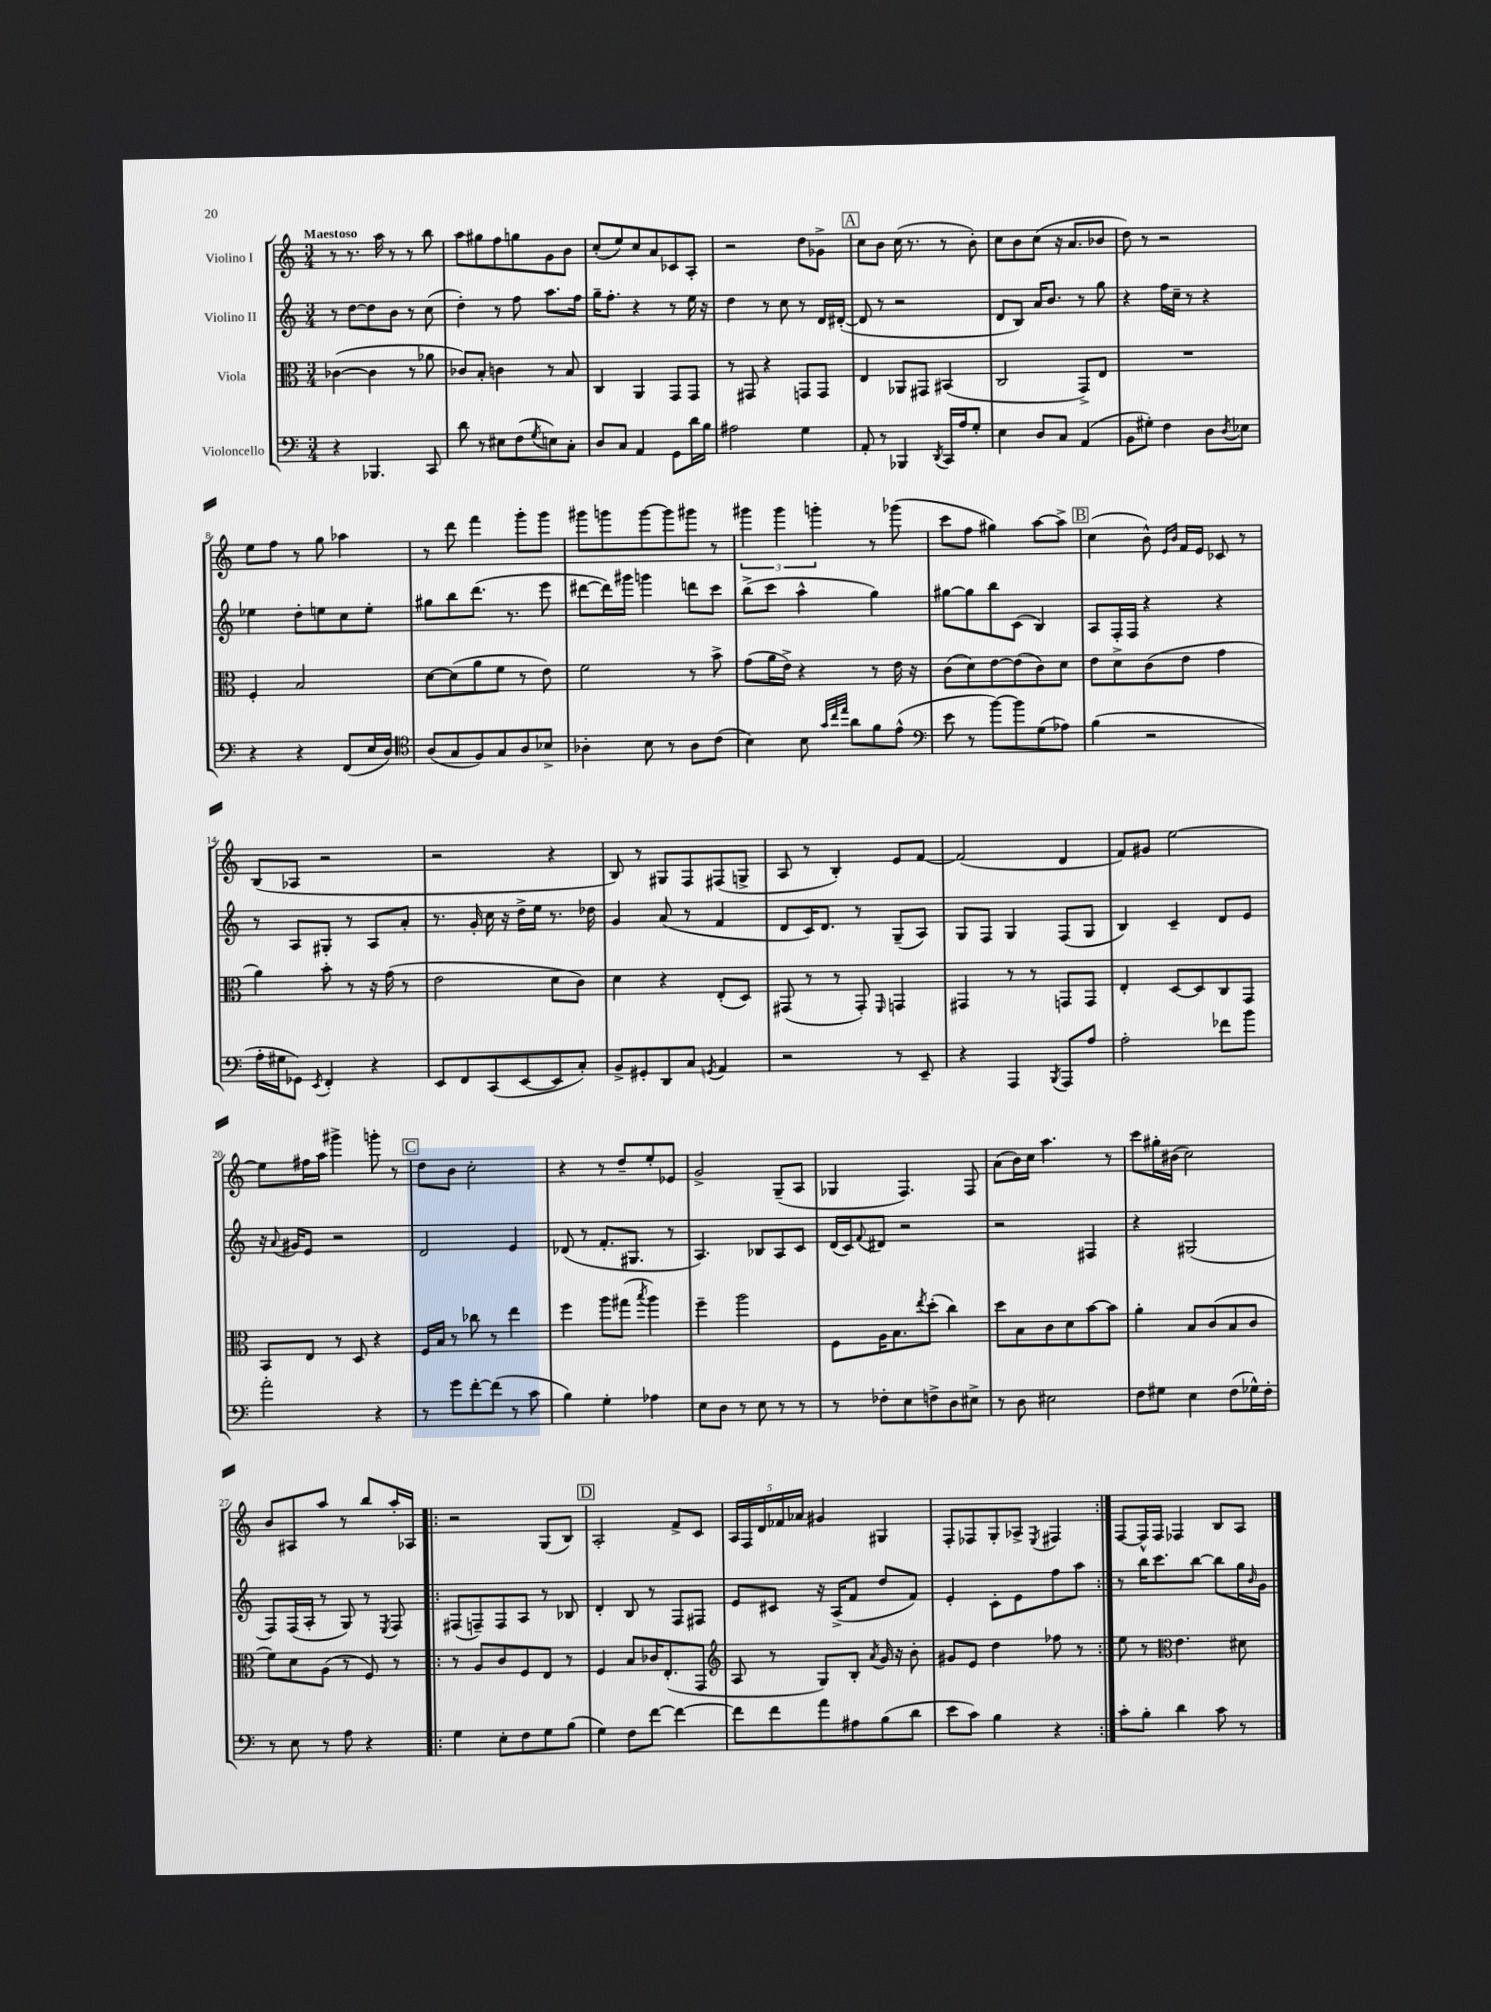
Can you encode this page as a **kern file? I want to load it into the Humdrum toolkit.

**kern	**kern	**kern	**kern
*part4	*part3	*part2	*part1
*staff4	*staff3	*staff2	*staff1
*I"Violoncello	*I"Viola	*I"Violino II	*I"Violino I
*clefF4	*clefC3	*clefG2	*clefG2
*k[]	*k[]	*k[]	*k[]
*M3/4	*M3/4	*M3/4	*M3/4
=1	=1	=1	=1
!	!	!	!LO:TX:a:B:t=Maestoso
4r	([4c-X\	8r	8r
.	.	[8dd\L	8.r
4.BBB-X/	4c-\]	8dd\]	.
.	.	.	16aa\
.	.	8b\J	8r
.	8r	8r	8r
8CC/	8a-X\	(8cc\	8bb\
=2	=2	=2	=2
8d\	8c-X/L)	4dd'\)	8aa\L
8r	8B'/J	.	8gg#X\
8E#X\L	4cn\	8r	8ff\
(8F\	.	8ff\	8ggn\
8qG/	.	.	.
8En\)	8r	8.aa\L	8g\
8C'\J	8B/	.	8b\J
.	.	16ff\Jk	.
=3	=3	=3	=3
8D/L	4C/	16gg~\KL	(8cc'/L
.	.	8.ff'\J	.
8C/J	.	.	8ee/)
4AA/	4AA/	4r	8cc/
.	.	.	8a/
8GG\L	8GG/L	8r	8c-X/
16d\L	8GG/J	16ee\	8A'/J
16B\JJ	.	16r	.
=4	=4	=4	=4
2A#X\	8r	4dd\	2r
.	8GG#X/	.	.
.	4r	8r	.
.	.	8cc\	.
4G\	8GGn/L	8r	8dd\L
.	8GG/J	16d/LL	8g-X^\J
.	.	([16d#X'/JJ	.
!!LO:REH:place=s1:t=A
=5	=5	=5	=5
8AA'/	4E/	8d#/]	8cc\L
8r	.	8r	8b\J
4BBB-X/	8AA-X/L	2r	(16cc\
.	.	.	8.r
.	8GG#X/J	.	.
8qDD/	.	.	.
16CC/LL	(4BB#X/	.	8r
16A/J	.	.	.
8G'/J	.	.	8b'\)
=6	=6	=6	=6
4E\	2C/	8d/L	8cc\L
.	.	8B/J)	8b\
8D/L	.	16a/KL	(8cc\J
.	.	8.b/J	.
8C/J	.	.	16r
.	.	.	8.a/L
(4AA/	8GG^/L)	8r	.
.	8E/J	8gg\	8b-X/J
=7	=7	=7	=7
8BB\L	2.r	4r	8dd\)
8G#X'\J)	.	.	8r
4F\	.	16ff\LL	2r
.	.	16cc~\JJ	.
.	.	8r	.
8D\L	.	4r	.
8qD/	.	.	.
8E-X\J	.	.	.
!!LO:LB:g=z
=8	=8	=8	=8
4r	4F'/	4ee-X\	8ee\L
.	.	.	8ff\J
4r	2B/	8dd'\L	8r
.	.	8een\	8gg\
(8FF/L	.	8cc\	4aa-X\
16E/L	.	8ee'\J	.
16D/JJ)	.	.	.
=9	=9	=9	=9
*clefC4	*	*	*
(8A/L	[8d\L	8gg#X\L	8r
8G/	(8d\]	8bb\	8ddd\
8F/)	8a\	(8.ddd\J	4fff\
8G/	8f\J	.	.
.	.	8.r	.
8A/	8r	.	8ggg'\L
8B-X^/J	8e\)	8eee\	8ggg\J
=10	=10	=10	=10
4A-X'\	2f\	[8ddd#X\L	8ggg#X\L
.	.	16ddd#\L])	8gggn\
.	.	16ggg#X\JJ	.
8B\	.	4gggn\	[8ggg\
8r	.	.	8ggg\]
8A-\L	8r	8dddn\L	8ggg#X\J
(8c\J	8b^\	8ccc\J	8r
=11	=11	=11	=11
4B\)	(8g\L	(8bb^\L	6ggg#X\
.	16a\L	8ccc\J	.
.	.	.	6ggg#\
.	16e^\JJ)	.	.
8B\	4r	4aa^^\	.
.	.	.	6gggn'\
32qqg/LLL	.	.	.
32qqcc/	.	.	.
32qqee/JJJ	.	.	.
8a\L	.	.	.
8f\	8r	4gg\)	8r
(8e^^\J	16e\	.	(8ggg-X\
.	16r	.	.
=12	=12	=12	=12
*clefF4	*	*	*
8e\	(8c\L	[8gg#X\L	8ccc\L
8r	8d\)	8gg#\]	8ff\J
[8b\L)	[8e\	8bb\	4gg#X\)
8b\]	(8e\]	(8c\J	.
(8G\	8c\)	4B/)	[8aa\L
8A-X\J)	8d\J	.	8aa^\J]
!!LO:REH:place=s1:t=B
=13	=13	=13	=13
(4B\	8e\L	8A/L	(4cc\
.	8d^\	16F'/L	.
.	.	16F/JJ	.
2r	(8c\	4r	8b^^\)
.	.	.	16qqe/LL
.	.	.	16qqb/JJ
.	8e\J	.	16f/LL
.	.	.	16e/JJ
.	4g\	4r	8c-X/
.	.	.	8r
!!LO:LB:g=z
=14	=14	=14	=14
16A'\LL	4a\)	8r	(8B/L
16G#X\J	.	.	.
8GG-X\J)	.	8A/L	8A-X/J
8qEE/	.	.	.
4FF'/	8b'\	8G#X'/J	2r
.	8r	8r	.
4r	16r	8A/L	.
.	(16g\	.	.
.	8r	8a'/J	.
=15	=15	=15	=15
8EE/L	2e\	8.r	2r
8FF/	.	.	.
.	.	16g'/	.
(8CC/	.	16cc\	.
.	.	16r	.
[8EE/	.	16dd^\LL	.
.	.	16ee\JJ	.
8EE/]	8d\L	8.r	4r
8C'/J)	8c\J)	.	.
.	.	16dd-X\	.
=16	=16	=16	=16
8BB^/L	4d\	4g/	8B/)
8GG#X'/	.	.	8r
8DD/	4r	(8a/	8G#X/L
8C/J	.	8r	8F/
8qGGn/	.	.	.
4AA/	(8E'/L	4f/	(8F#X/
.	8D/J)	.	8Gn^/J
=17	=17	=17	=17
2r	(8GG#X/	8d/L	8A/
.	8r	16c/K)	8r
.	.	8.d/J	.
.	8r	.	4B'/)
.	8GG#'/)	8r	.
.	16qqFF/	.	.
8r	4GGn/	(8G~/L	8e/L
8EE~/	.	8A/J)	[8f/J
=18	=18	=18	=18
4r	4GG#X/	8G/L	(2f/]
.	.	8F/J	.
4AAA/	8r	4G/	.
.	8r	.	.
8qBBB/	.	.	.
8AAA/L	8GGn/L	(8F/L	4d/
8A/J	8GG/J	8G/J	.
=19	=19	=19	=19
2A'\	4E'/	4B/)	8f/L)
.	.	.	8g#X/J
.	[8D/L	4c~/	[2ee\
.	8D/]	.	.
8f-X\L	8C/	8d/L	.
8b\J	8GG/J	8e/J	.
!!LO:LB:g=z
=20	=20	=20	=20
2a'\	8BB/L	16r	8ee\L]
.	.	8qqa/	.
.	.	16g#X/KL	.
.	8E/J	8e/J	16ff#X\L
.	.	.	16aa\JJ
.	8r	2r	4ggg#X^\
.	8D/	.	.
4r	4r	.	8gggn'\
.	.	.	8r
!!LO:REH:place=s1:t=C
=21	=21	=21	=21
8r	16F/LL	2d/	8dd\L
.	16B/JJ	.	.
8g\L	8r	.	8b\J
[8f'\	8cc-X\	.	2cc'\
(8f\J]	8r	.	.
8r	4ee\	4e/	.
8c\	.	.	.
=22	=22	=22	=22
4B\)	4ff\	(8d-X/	4r
.	.	8r	.
4G'\	8aa\L	8.f'/L	8r
.	(8gg#X\J	.	8dd~/L
.	.	8.G#X/J	.
.	8qbb/	.	.
4A-X\	4aa\)	.	8ee'/
.	.	8r	8e-X/J
=23	=23	=23	=23
8E\L	4ff~\	4.A/)	2g^/
8D\J	.	.	.
8r	2aa\	.	.
8E\	.	8B-X/L	.
8r	.	8A/	(8G~/L
8r	.	8c/J	8A/J
=24	=24	=24	=24
8r	8F\L	(16d/LL	4G-X/
.	.	16c/J)	.
.	.	8qqf/	.
8F-X'\L	16A\K	8d#X/J	.
.	8.B\	.	.
8E\	.	2r	4.F/)
.	8qee/	.	.
8Fn^\	(8dd'\J	.	.
8D\	4cc\)	.	.
8E#X^\J	.	.	8F/
=25	=25	=25	=25
8r	8dd\L	2r	(8a\L
8D\	8B\	.	16b\L)
.	.	.	16cc\JJ
2E#X\	8c\	.	4.aa\
.	8d\	.	.
.	[8b\	4F#X/	.
.	8b\J]	.	8r
=26	=26	=26	=26
8F\L	4a'\	4r	8ccc\L
8G#X\J	.	.	16gg#X'\L
.	.	.	(16b#X\JJ
4E\	8B/L	(2G#X/	2cc\)
.	(8c/	.	.
(8F\L	8B/	.	.
16G-X^^\L)	8c/J	.	.
16F'\JJ	.	.	.
!!LO:LB:g=z
=27	=27	=27	=27
8r	8f\L)	8F/L)	8b/L
8E\	8d\	(16F/L	8A#X/
.	.	16A'/JJ	.
8r	(8A\J	8r	8aa/J
8A\	8r	8G/)	8r
4r	8F/)	8r	8bb/L
.	.	8qE/	.
.	8r	8F/	16aa'/L
.	.	.	16A-X/JJ
=28!|:	=28!|:	=28!|:	=28!|:
4G\	8r	(8F#X/L	2r
.	8A/L	8Fn~/)	.
8E'\L	8c/	8F/	.
8F\	8F/	8A/J	.
8G\	8E/J	8r	(8G/L
(8B\J	8r	8B-X/	8B/J)
!!LO:REH:place=s1:t=D
=29	=29	=29	=29
4G\)	4F/	4d'/	2A'/
8F\L	8B/L	8B/	.
[8f\J	16c-X/K	8r	.
.	(8.E'/	.	.
4f\_	.	8F/L	8f^/L
.	8GG/J	8F#X/J	8c/J
=30	=30	=30	=30
*	*clefG2	*	*
8f\L]	8A/	8e/L	20A/LL
.	.	.	20F/
.	.	.	20d/
8f\	8r	8c#X/J	.
.	.	.	20f-X/
.	.	.	20a-X/JJ
8a\	8G/L)	16r	4g#X/
.	.	(16A^/KL	.
8A#X\	8B'/J	8f/J	.
.	8qa/	.	.
(8B\	16g/	8dd/L	4G#X/
.	16r	.	.
8d\J	8b'\	8f/J)	.
=31	=31	=31	=31
8e\L	8g#X/L	4e'/	8F'/L
8c\J)	8e/J	.	8F-X/
4B\	4dd\	8c'\L	8G'/
.	.	8e\	8A-X^/J
.	.	.	8qE/
4r	8ff-X\	8ff\	4F#X/
.	8r	8aa\J	.
=32:|!	=32:|!	=32:|!	=32:|!
8c'\L	8ee\	8r	[8F/L
8B'\J	8r	16bb\KL	16F^^/L]
.	.	8.ccc\	16F/JJ
*	*clefC3	*	*
4d\	4.e\	.	4F-X/
.	.	[8bb\J	.
8c\	.	8bb\L]	8B/L
8r	8d#X\	16gg\L	8A/J
.	.	16qqb/	.
.	.	16g\JJ	.
==	==	==	==
*-	*-	*-	*-
